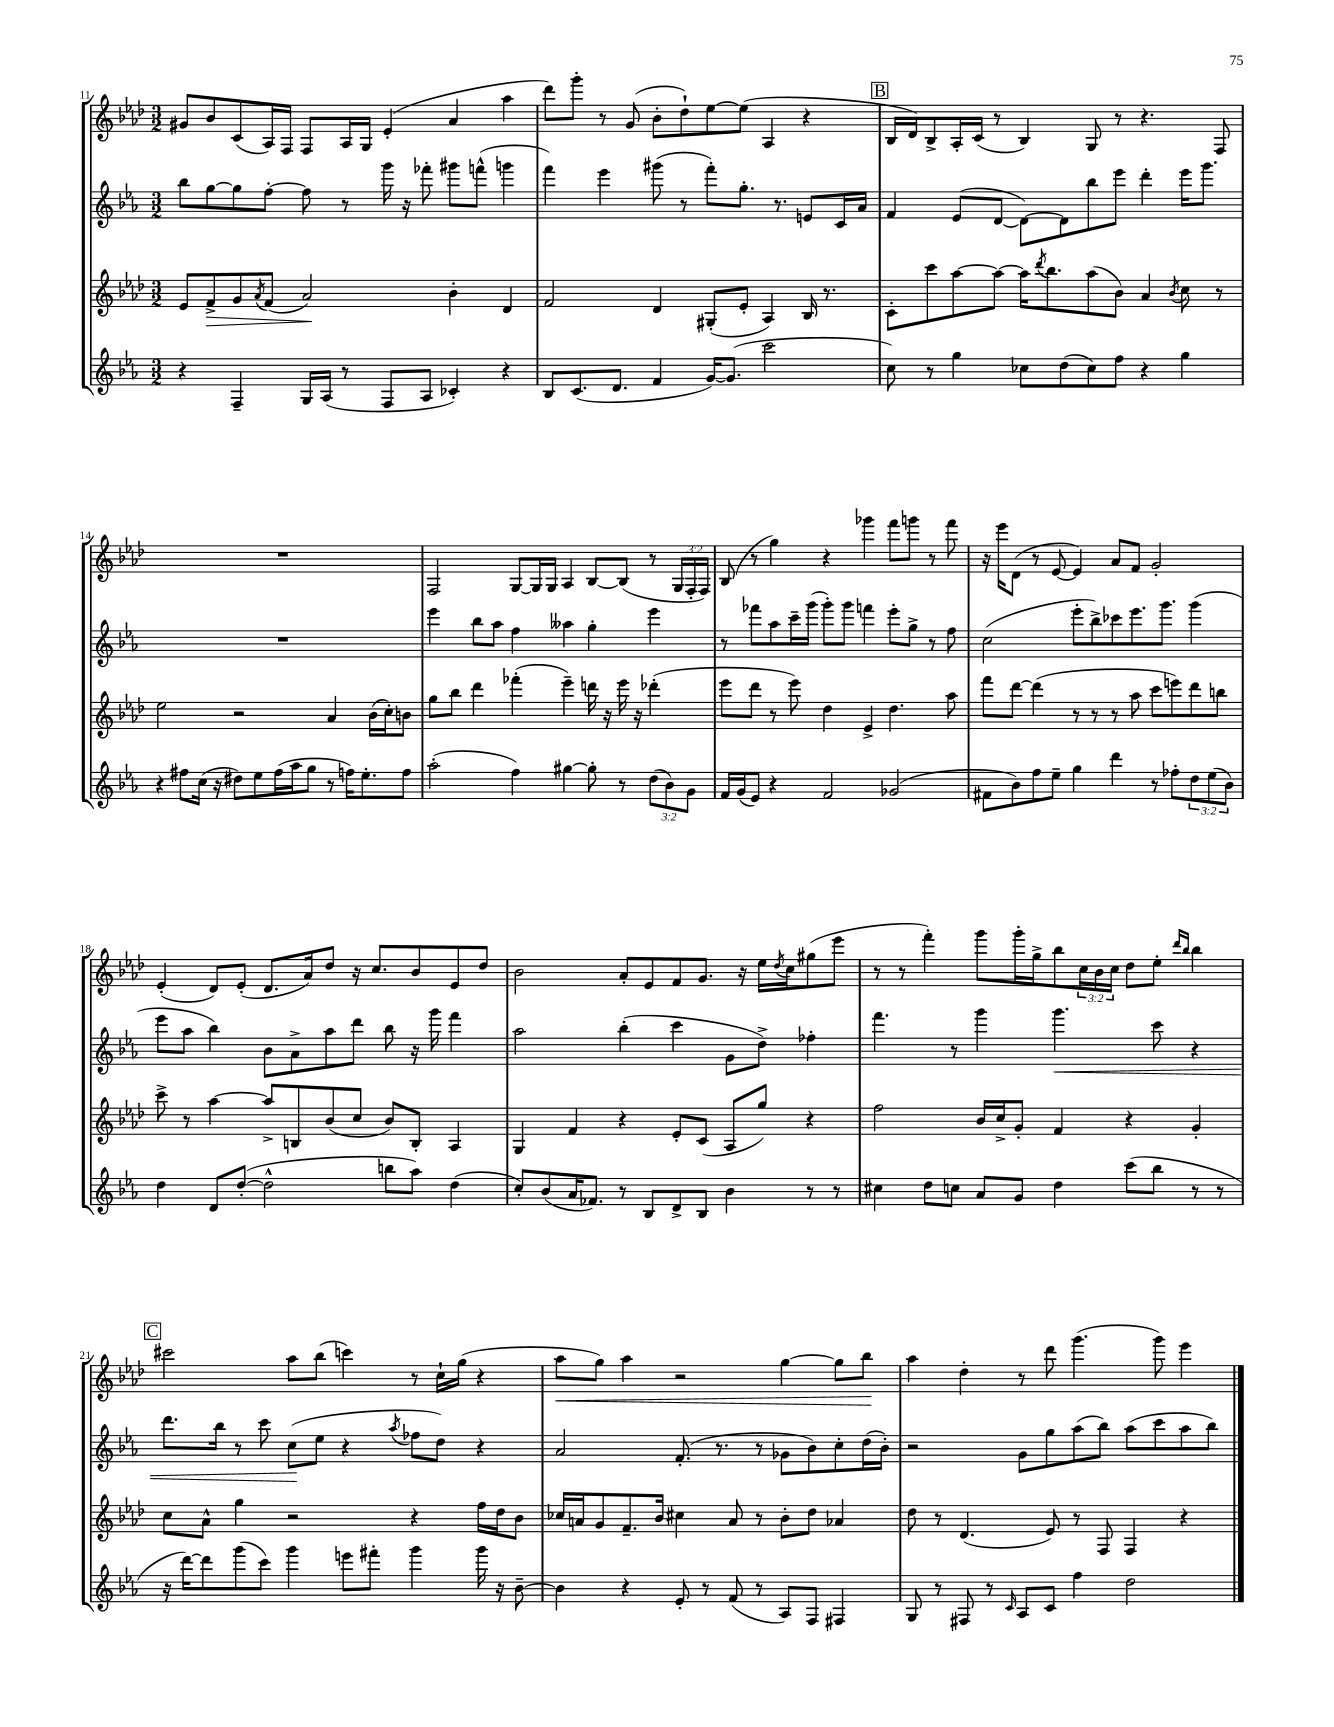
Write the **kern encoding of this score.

**kern	**kern	**dynam	**kern	**dynam	**kern	**dynam
*part4	*part3	*part3	*part2	*part2	*part1	*part1
*staff4	*staff3	*staff3	*staff2	*staff2	*staff1	*staff1
*clefG2	*clefG2	*	*clefG2	*	*clefG2	*
*k[b-e-a-]	*k[b-e-a-d-]	*	*k[b-e-a-]	*	*k[b-e-a-d-]	*
*M3/2	*M3/2	*	*M3/2	*	*M3/2	*
=11	=11	=11	=11	=11	=11	=11
4r	8e-/L	.	8bb-\L	.	8g#X/L	.
!	!	!LO:HP:b	!	!	!	!
.	8f^/	>	[8gg\	.	8b-/	.
4F~/	8g/	.	8gg\]	.	(8c/	.
.	8qa-/	.	.	.	.	.
.	(8f/J	.	[8ff'\J	.	16A-/L)	.
.	.	.	.	.	16F/JJ	.
16G/LL	2a-/)	.	8ff\]	.	8F/L	.
(16A-/JJ	.	.	.	.	.	.
8r	.	.	8r	.	16A-/L	.
.	.	.	.	.	16G/JJ	.
8F/L	.	.	16ggg\	.	(4e-'/	.
.	.	.	16r	.	.	.
8A-/J	.	.	8fff-X'\	.	.	.
4c-X'/)	4b-'\	]	8ggg#X\L	.	4a-/	.
.	.	.	(8fffn^^\J	.	.	.
4r	4d-/	.	4gggn\	.	4aa-\	.
=12	=12	=12	=12	=12	=12	=12
8B-/L	2f/	.	4fff\)	.	8ddd-\L)	.
(8.c/	.	.	.	.	8ggg'\J	.
.	.	.	4eee-\	.	8r	.
8.d/J	.	.	.	.	.	.
.	.	.	.	.	(8g/	.
4f/	4d-/	.	(8ggg#X\	.	8b-'\L	.
.	.	.	8r	.	8dd-`\)	.
[16g/KL)	(8G#X'/L	.	8fff'\L)	.	[8ee-\	.
(8.g/J]	.	.	.	.	.	.
.	8e-'/J	.	8.gg'\J	.	(8ee-\J]	.
2ccc\	4A-/)	.	.	.	4A-/	.
.	.	.	8.r	.	.	.
.	16B-/	.	8en/L	.	4r	.
.	8.r	.	.	.	.	.
.	.	.	16c/L	.	.	.
.	.	.	16a-/JJ	.	.	.
!!LO:REH:place=s1:t=B
=13	=13	=13	=13	=13	=13	=13
8cc\)	8c'\L	.	4f/	.	16B-/LL	.
.	.	.	.	.	16d-/J)	.
8r	8ccc\	.	.	.	8B-^/	.
4gg\	[8aa-\	.	(8e-/L	.	16A-'/L	.
.	.	.	.	.	(16c/JJ	.
.	8aa-\J_	.	[8d/J	.	8r	.
8cc-X\L	16aa-\KL]	.	8d\L_)	.	4B-/)	.
.	8qddd-/	.	.	.	.	.
.	8.bb-\	.	.	.	.	.
(8dd\	.	.	8d\]	.	.	.
8cc-\)	(8aa-\	.	8bb-\	.	8G/	.
8ff\J	8b-\J)	.	8eee-\J	.	8r	.
4r	4a-/	.	4ddd'\	.	4.r	.
.	8qb-/	.	.	.	.	.
4gg\	8cc\	.	16eee-\KL	.	.	.
.	.	.	8.ggg\J	.	.	.
.	8r	.	.	.	8F/	.
!!LO:LB:g=z
=14	=14	=14	=14	=14	=14	=14
4r	2ee-\	.	1.r	.	1.r	.
8ff#X\L	.	.	.	.	.	.
(16cc\Jk	.	.	.	.	.	.
16r	.	.	.	.	.	.
8dd#X\L)	2r	.	.	.	.	.
8ee-\	.	.	.	.	.	.
(16ff#\L	.	.	.	.	.	.
16aa-\J	.	.	.	.	.	.
8gg\J	.	.	.	.	.	.
8r	4a-/	.	.	.	.	.
16ffn\KL)	.	.	.	.	.	.
8.ee-'\	.	.	.	.	.	.
.	(16b-\LL	.	.	.	.	.
.	16cc'\J)	.	.	.	.	.
8ff\J	8bn\J	.	.	.	.	.
=15	=15	=15	=15	=15	=15	=15
(2aa-'\	8gg\L	.	4eee-\	.	2F/	.
.	8bb-\J	.	.	.	.	.
.	4ddd-\	.	8bb-\L	.	.	.
.	.	.	8aa-\J	.	.	.
4ff\)	(4fff-X'\	.	4ff\	.	[8G/L	.
.	.	.	.	.	16G/L]	.
.	.	.	.	.	16G/JJ	.
[4gg#X\	4eee-~\)	.	4aa--X\	.	4A-/	.
8gg#'\]	16dddn\	.	4gg'\	.	[8B-/L	.
.	16r	.	.	.	.	.
8r	16eee-\	.	.	.	(8B-/J]	.
.	16r	.	.	.	.	.
(12dd\L	(4ddd-X'\	.	4eee-\	.	8r	.
12b-\)	.	.	.	.	.	.
.	.	.	.	.	24G/LL	.
12g\J	.	.	.	.	24F'/	.
.	.	.	.	.	24F/JJ)	.
=16	=16	=16	=16	=16	=16	=16
16f/LL	8eee-\L	.	8r	.	(8B-/	.
(16g/J	.	.	.	.	.	.
8e-/J)	8ddd-\J	.	8fff-X\L	.	8r	.
4r	8r	.	8aa-\	.	4gg\)	.
.	8eee-\)	.	16ccc~\L	.	.	.
.	.	.	(16ggg\JJ	.	.	.
2f/	4dd-\	.	8ggg'\L)	.	4r	.
.	.	.	8ggg\J	.	.	.
.	4e-^/	.	4fffn\	.	4ggg-X\	.
(2g-X/	4.dd-\	.	8eee-'\L	.	8fff\L	.
.	.	.	8gg^\J	.	8gggn\J	.
.	.	.	8r	.	8r	.
.	8aa-\	.	8ff\	.	8fff\	.
=17	=17	=17	=17	=17	=17	=17
8f#X\L	8fff\L	.	(2cc\	.	16r	.
.	.	.	.	.	16eee-\KL	.
8b-\)	[8ddd-\J	.	.	.	(8d-\J	.
8ff\	(4ddd-\]	.	.	.	8r	.
8ee-~\J	.	.	.	.	[8e-/	.
4gg\	8r	.	8eee-'\L	.	4e-/])	.
.	8r	.	8bb-^\)	.	.	.
4ddd\	8r	.	8ccc-X\	.	8a-/L	.
.	8aa-\	.	8.eee-\	.	8f/J	.
8r	8ccc\L	.	.	.	2g'/	.
.	.	.	8.ggg\J	.	.	.
8ff-X'\L	8eeen\)	.	.	.	.	.
12dd\	8ddd-\	.	(4ggg\	.	.	.
(12ee-\	.	.	.	.	.	.
.	8bbn\J	.	.	.	.	.
12b-\J)	.	.	.	.	.	.
!!LO:LB:g=z
=18	=18	=18	=18	=18	=18	=18
4dd\	8ccc^\	.	8eee-\L	.	(4e-'/	.
.	8r	.	8aa-\J	.	.	.
8d/L	[4aa-\	.	4bb-\)	.	8d-/L)	.
([8dd'/J	.	.	.	.	(8e-'/J	.
2dd^^\]	8aa-^/L]	.	8b-\L	.	8.d-/L	.
.	8Bn/	.	8a-^\	.	.	.
.	.	.	.	.	16a-/k)	.
.	(8b-/	.	8aa-\	.	8dd-/J	.
.	8cc/J	.	8ddd\J	.	16r	.
.	.	.	.	.	8.cc/L	.
8bbn\L	8b-/L)	.	8bb-\	.	.	.
8aa-\J)	8B'/J	.	16r	.	8b-/	.
.	.	.	16ggg\	.	.	.
(4dd\	4A-/	.	4fff\	.	8e-/	.
.	.	.	.	.	8dd-/J	.
=19	=19	=19	=19	=19	=19	=19
8cc'/L)	4G/	.	2aa-\	.	2b-\	.
(8b-/	.	.	.	.	.	.
16a-/K	4f/	.	.	.	.	.
8.f-X/J)	.	.	.	.	.	.
8r	4r	.	(4bb-'\	.	8a-'/L	.
8B-/L	.	.	.	.	8e-/	.
8d^/	8e-'/L	.	4ccc\	.	8f/	.
8B-/J	(8c/J	.	.	.	8.g/J	.
4b-\	8A-/L	.	8g\L	.	.	.
.	.	.	.	.	16r	.
.	8gg/J)	.	8dd^\J)	.	16ee-\LL	.
.	.	.	.	.	8qdd-/	.
.	.	.	.	.	16cc\J	.
8r	4r	.	4ff-X'\	.	(8gg#X\	.
8r	.	.	.	.	8eee-\J	.
=20	=20	=20	=20	=20	=20	=20
4cc#X\	2ff\	.	4.fff\	.	8r	.
.	.	.	.	.	8r	.
8dd\L	.	.	.	.	4fff'\)	.
8ccn\J	.	.	8r	.	.	.
8a-/L	16b-/LL	.	4ggg\	.	8ggg\L	.
.	16cc^/J	.	.	.	.	.
8g/J	8g'/J	.	.	.	16ggg'\L	.
.	.	.	.	.	16gg^\J	.
!	!	!	!	!LO:HP:b	!	!
4dd\	4f/	.	4.ggg\	<	8bb-\	.
.	.	.	.	.	24cc\L	.
.	.	.	.	.	24b-\	.
.	.	.	.	.	24cc\JJ	.
(8ccc\L	4r	.	.	.	8dd-\L	.
8bb-\J	.	.	8ccc\	.	8ee-'\J	.
.	.	.	.	.	16qqddd-/LL	.
.	.	.	.	.	16qqbb-/JJ	.
8r	4g'/	.	4r	.	4bb-\	.
8r	.	.	.	.	.	.
!!LO:LB:g=z
!!LO:REH:place=s1:t=C
=21	=21	=21	=21	=21	=21	=21
16r	8cc\L	.	8.ddd\L	.	2ccc#X\	.
[16ddd\KL)	.	.	.	.	.	.
8ddd\]	8a-^^\J	.	.	.	.	.
.	.	.	16bb-\Jk	.	.	.
(8ggg\	4gg\	.	8r	.	.	.
8ccc\J)	.	.	8ccc\	.	.	.
4ggg\	2r	.	(8cc\L	.	8aa-\L	.
.	.	.	8ee-\J	[	(8bb-\J	.
8eeen\L	.	.	4r	.	4cccn\)	.
8fff#X'\J	.	.	.	.	.	.
.	.	.	8qaa-/	.	.	.
4ggg\	4r	.	8ff-X\L	.	8r	.
.	.	.	8dd\J)	.	16cc`\LL	.
.	.	.	.	.	(16gg\JJ	.
16ggg\	16ff\LL	.	4r	.	4r	.
16r	16dd-\J	.	.	.	.	.
[8b-~\	8b-\J	.	.	.	.	.
=22	=22	=22	=22	=22	=22	=22
!	!	!	!	!	!	!LO:HP:b
4b-\]	16cc-X/LL	.	2a-/	.	8aa-\L	<
.	16an/J	.	.	.	.	.
.	8g/	.	.	.	8gg\J)	.
4r	8.f~/	.	.	.	4aa-\	.
.	16b-/Jk	.	.	.	.	.
8e-'/	4cc#X\	.	(8.f'/	.	2r	.
8r	.	.	.	.	.	.
.	.	.	8.r	.	.	.
(8f/	8a/	.	.	.	.	.
8r	8r	.	8r	.	.	.
8A-/L)	8b-'\L	.	8g-X\L	.	[4gg\	.
8F/J	8dd-\J	.	8b-\)	.	.	.
4F#X/	4a-X/	.	8cc'\	.	8gg\L]	.
.	.	.	(16dd\L	.	8bb-\J	.
.	.	.	16b-'\JJ)	.	.	.
.	.	.	.	.	.	[
=23	=23	=23	=23	=23	=23	=23
8G/	8dd-\	.	2r	.	4aa-\	.
8r	8r	.	.	.	.	.
8F#X/	(4.d-/	.	.	.	4dd-'\	.
8r	.	.	.	.	.	.
16qqc/	.	.	.	.	.	.
8A-/L	.	.	8g\L	.	8r	.
8c/J	8e-/)	.	8gg\	.	8ddd-\	.
4ff\	8r	.	(8aa-\	.	(4.ggg\	.
.	8F/	.	8bb-\J)	.	.	.
2dd\	4F/	.	(8aa-\L	.	.	.
.	.	.	8ccc\	.	8ggg\)	.
.	4r	.	8aa-\	.	4eee-\	.
.	.	.	8bb-\J)	.	.	.
==	==	==	==	==	==	==
*-	*-	*-	*-	*-	*-	*-
